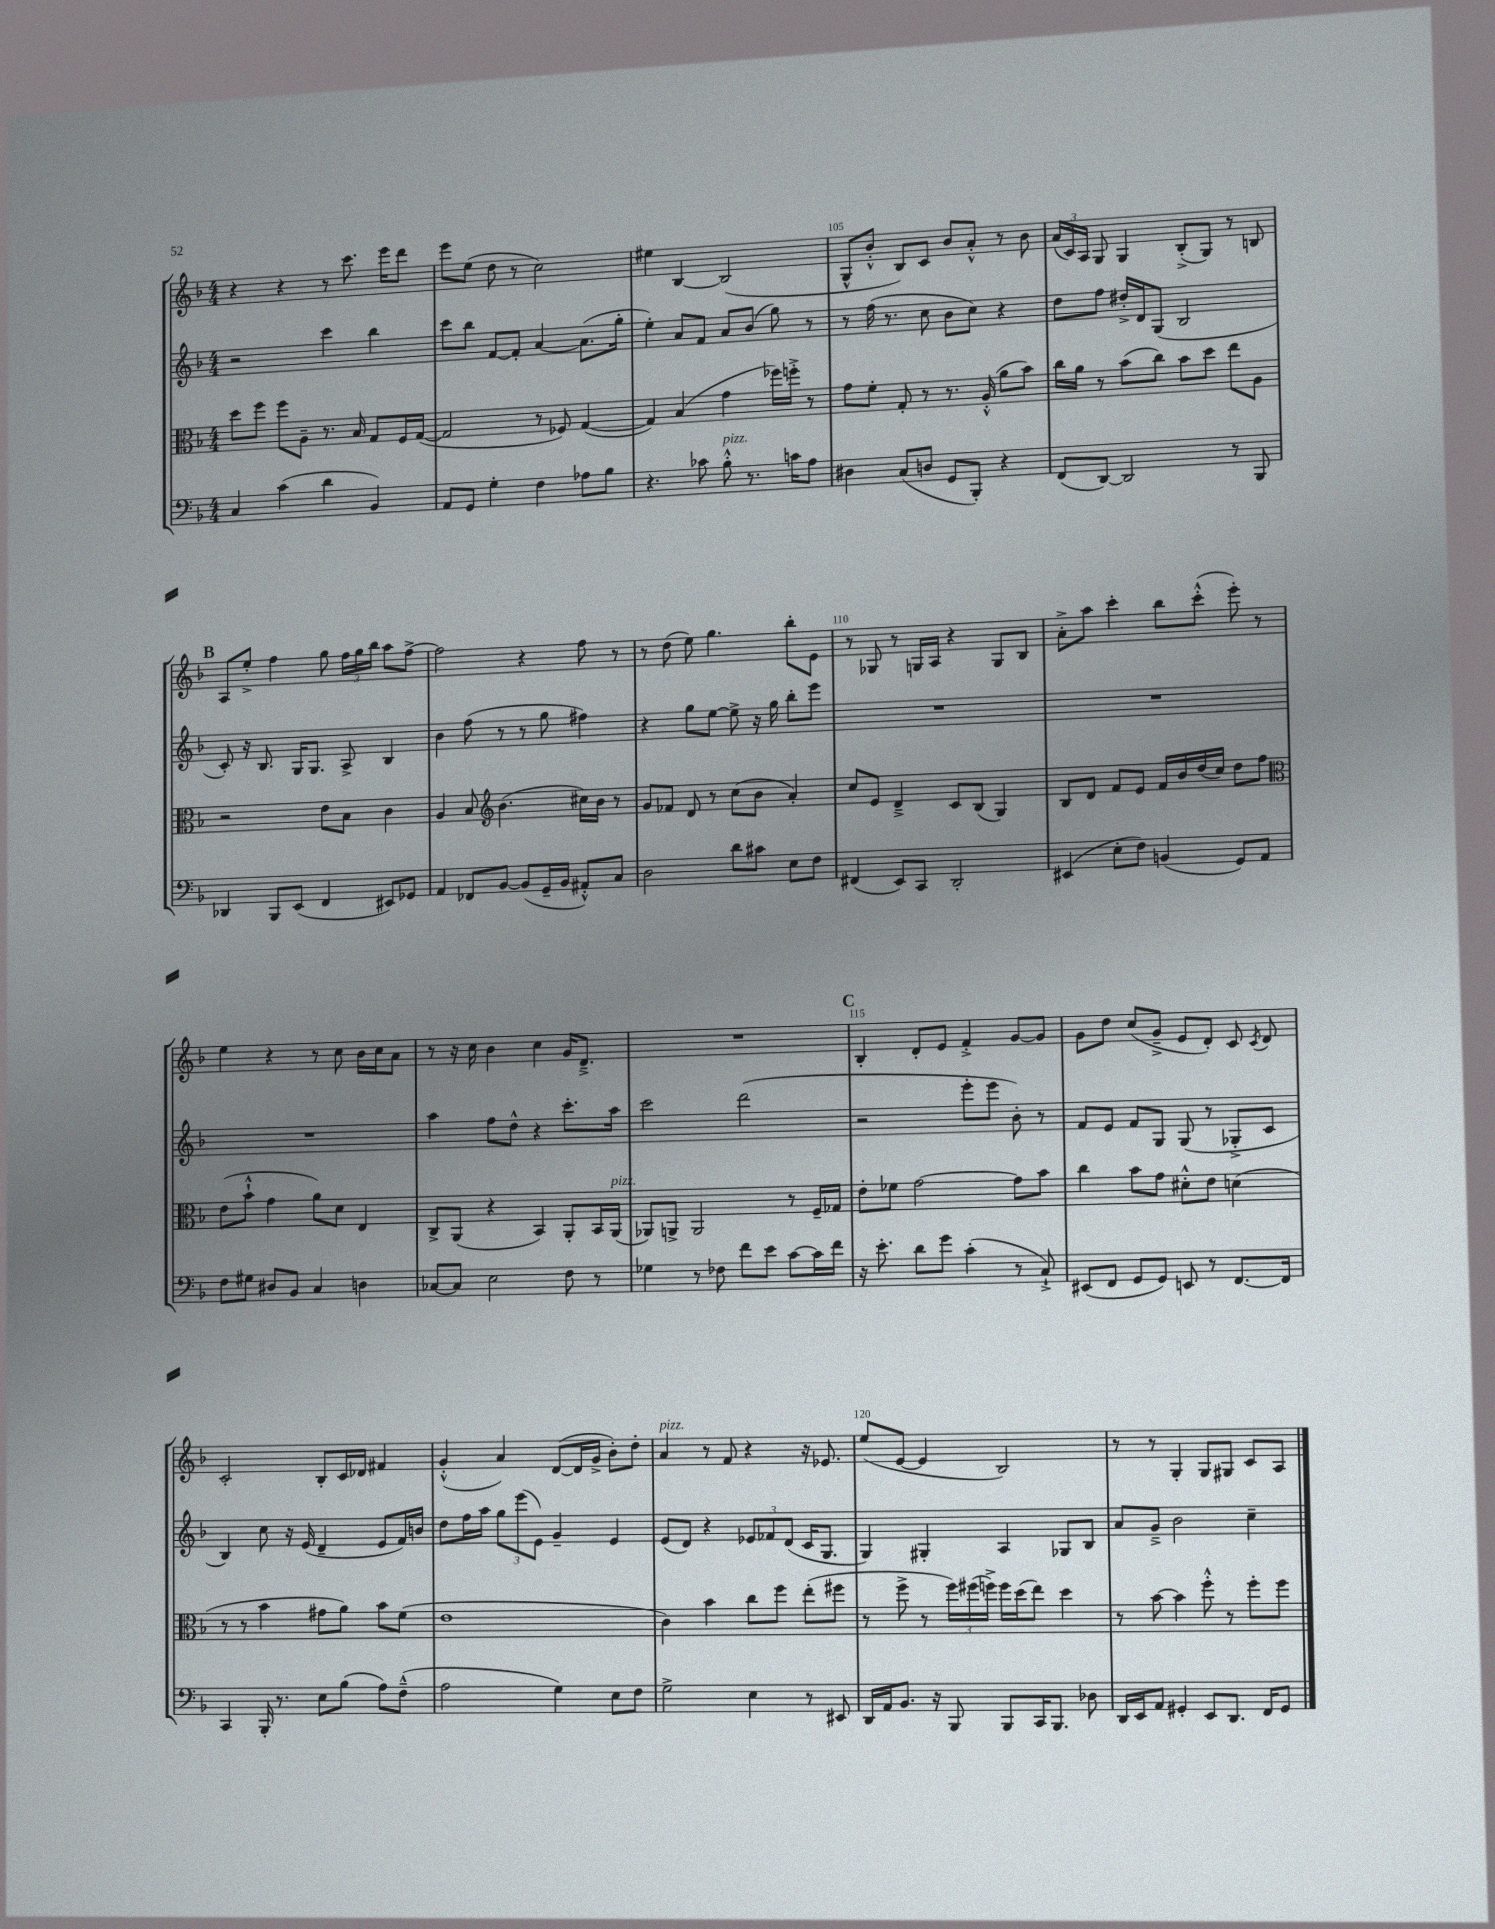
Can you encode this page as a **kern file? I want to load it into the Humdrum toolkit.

**kern	**kern	**kern	**kern
*staff4	*staff3	*staff2	*staff1
*clefF4	*clefC3	*clefG2	*clefG2
*k[b-]	*k[b-]	*k[b-]	*k[b-]
*M4/4	*M4/4	*M4/4	*M4/4
4C	8dd	2r	4r
.	8ff	.	.
(4c	8ff	.	4r
.	8A~	.	.
4d	8.r	4ccc	8r
.	.	.	8.ccc
.	16B-	.	.
4BB-)	8G	4bb-	.
.	.	.	16eee
.	16F	.	8ddd
.	([16G	.	.
=	=	=	=
8AA	2G]	8ccc	8eee
8GG	.	8bb-	(8ee
4G'	.	[8f	8dd
.	.	8f']	8r
4F	8r	[4a	2cc)
.	8F-)	.	.
8A-	([4G	(8.a]	.
8B-	.	.	.
.	.	16gg'	.
=	=	=	=
4.r	4G])	4ee')	4ee#
.	(4B-	8a	[4B-
8c-	.	8f	.
8B-'^^	4g	8a	(2B-]
8.r	.	(8b-	.
.	16ff-)	8gg)	.
16c	16ff'^	.	.
8A	8r	8r	.
=	=	=	=
4D#	8g	8r	8G^^
.	8f'	(16ff	8b-'^^
.	.	8.r	.
(8C	8G'	.	8B-)
8D	8r	8cc	8c
8GG	8.r	8b-	8b-
8BBB-')	.	8cc)	8a'^^
.	(16A'^^	.	.
4r	8a	4r	8r
.	8b-)	.	8b-
=	=	=	=
(8FF	16cc	8dd	(24a
.	.	.	24c)
.	16a	.	.
.	.	.	24A
[8DD)	8r	8ff	8G
2DD]	(8b-	16dd#'^	4G
.	.	16d	.
.	8cc)	(8G	.
.	8b-	2B-	(8B-'^
.	8dd	.	8G)
8r	8ee	.	8r
8BBB-	8A	.	8B
=	=	=	=
4DD-	2r	8c')	8A
.	.	16r	8ee'^
.	.	8.B-	.
8BBB-	.	.	4ff
(8EE	.	16G	.
.	.	8.G	.
4FF	8e	.	8gg
.	8B-	8A^	24ff
.	.	.	24gg
.	.	.	24bb-
8EE#)	4c	4B-	8aa
8GG-	.	.	[8ff^
=	=	=	=
4AA	4A	4b-	2ff]
8FF-	8B-	(8ff	.
*	*clefG2	*	*
[8BB-	(4.b-	8r	.
(8BB-]	.	8r	4r
16GG~	.	8gg	.
16BB-	.	.	.
8AA#'^^)	16cc#)	4ff#)	8ff
.	16b-	.	.
8C	8r	.	8r
=	=	=	=
2D	8g	4r	8r
.	8f-	.	(8dd
.	8d	8gg	8ee)
.	8r	[8ee	4.gg
8d	(8cc	8ee^]	.
8c#	8b-	16r	.
.	.	16gg	.
8E	4a')	8bb-'	8bb-'
8F	.	8eee	8e
=	=	=	=
(4FF#	8cc	1r	8r
.	8e	.	8G-
8EE)	4d~^	.	8r
8CC	.	.	16G
.	.	.	16A
2DD'	8c	.	4r
.	(8B-	.	.
.	4G)	.	8G
.	.	.	8B-
=	=	=	=
(4EE#	8B-	1r	8a'^
.	8d	.	8aa
8E'	8f	.	4ccc'
8F)	8e	.	.
(4BB	16f	.	8bb-
.	16b-	.	.
.	(16dd	.	(8ccc'^^
.	16cc)	.	.
8GG)	8dd	.	8eee')
8AA	8ff	.	8r
=	=	=	=
*	*clefC3	*	*
8F	(8e	1r	4ee
8G#	8b-`^^	.	.
8D#	4g	.	4r
8BB-	.	.	.
4C	8a)	.	8r
.	8d	.	8cc
4D	4E	.	16b-
.	.	.	16cc
.	.	.	8a
=	=	=	=
[8C-	8C^	4aa	8r
8C-]	(8AA	.	16r
.	.	.	16cc
2E	4r	8ff	4b-
.	.	8dd^^	.
.	4BB-)	4r	4cc
8F	8AA'	8.ccc'	16g
.	.	.	8.d~^
8r	16BB-	.	.
.	(16AA	16aa	.
=	=	=	=
4G-	8AA-)	2ccc	1r
.	8AA^	.	.
8r	2AA	.	.
8F-	.	.	.
8f	.	(2ddd	.
8e	.	.	.
[8c	8r	.	.
16c]	16F~	.	.
16f	16G-	.	.
=	=	=	=
16r	8e'	2r	4B-'
8.e'	.	.	.
.	8f-	.	.
8d	[2g	.	8d'
8g	.	.	8e
(4c'	.	8eee'	4f'^
.	.	8eee	.
8r	8g]	8b-')	[8g
8C`^)	8b-	8r	8g]
=	=	=	=
(8EE#	4cc	8f	8g
8FF	.	8e	8dd
8GG	8b-	8f	(8cc
8GG)	8g	8G	8g~^
8EE	8d#'^^	(8G	8e
8r	8e	8r	8d')
[8.FF	(4d	8G-'^	8c
.	.	.	8qc
.	.	8c	8d
16FF]	.	.	.
=	=	=	=
4CC	8r	4B-)	2c'
.	8r	.	.
16BBB-'	4b-	8cc	.
8.r	.	.	.
.	.	16r	.
.	.	(16e	.
8E	8g#	4d~	8B-'
(8B-	8a)	.	16c
.	.	.	16d-
8A)	8b-	8e	4f#
(8F~^^	(8f	16f)	.
.	.	16b	.
=	=	=	=
2A	1e	8dd	(4g'^^
.	.	16ff	.
.	.	16aa	.
.	.	12gg	4a)
.	.	(12eee	.
.	.	12e)	.
4G)	.	4g~	([8d
.	.	.	16d]
.	.	.	16g^
8E	.	4e	8b-')
8F	.	.	8dd'
=	=	=	=
2G^	4c)	(8e	4a
.	.	8d)	.
.	4b-	4r	8r
.	.	.	8f
4E	8cc	12e-	4r
.	.	12f-	.
.	8ff	.	.
.	.	(12d	.
8r	(8ee'	16c	16r
.	.	8.G	8.e-
8EE#	8ff#	.	.
=	=	=	=
16DD	8r	4G)	(8ee
16AA	.	.	.
8.BB-	8ff^	.	[8e
.	8r	4G#'	4e]
16r	.	.	.
8BBB-	24ff)	.	.
.	(24ff#	.	.
.	24ff^)	.	.
8BBB-	16ff	4A	2B-)
.	(16dd	.	.
16CC	8ee)	.	.
8.BBB-	.	.	.
.	4dd	8G-	.
8D-	.	8B-	.
=	=	=	=
16DD	8r	8a	8r
16EE	.	.	.
8AA	[8b-	8g~^	8r
4GG#'	4b-]	2b-	4G'
8EE	8ff'^^	.	8G
8.DD	8r	.	8G#
.	8ff'	4cc~	8c
16FF	.	.	.
8GG#	8ff	.	8A
==	==	==	==
*-	*-	*-	*-
